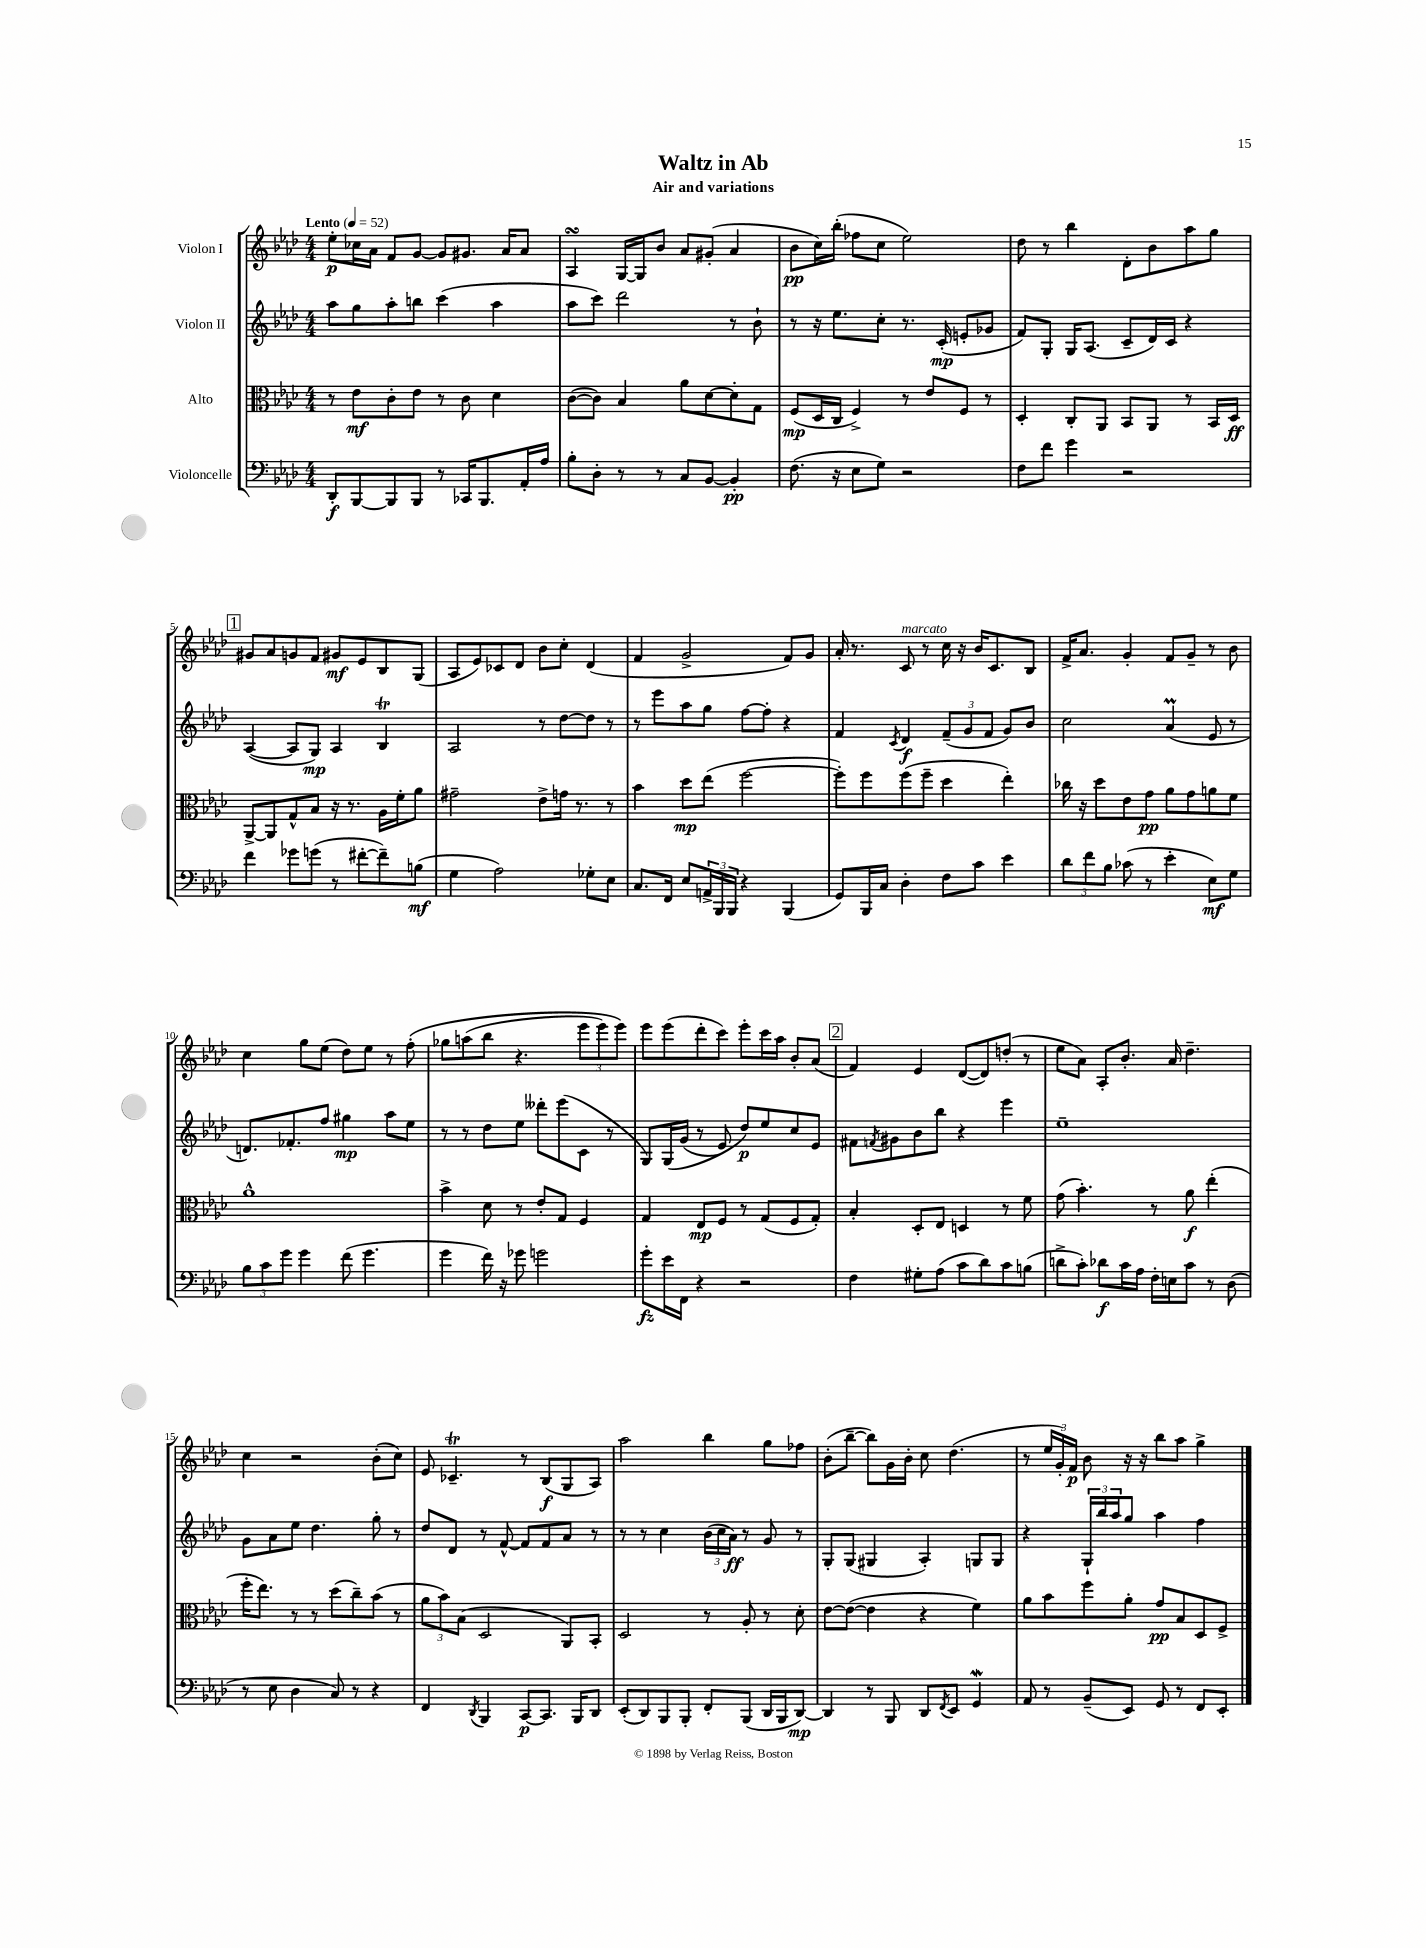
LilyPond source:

\header { title = "Waltz in Ab" subtitle = "Air and variations" }
<<
\new StaffGroup <<
\new Staff = "s0" \with { instrumentName = "Violon I" } {
    \clef treble \key aes \major \numericTimeSignature \time 4/4 \tempo "Lento" 4 = 52
    ees''8-.\p ces''16 aes'16 f'8 g'8~ g'8 gis'8. aes'16 aes'8 |
    aes4\turn g16~ g16 bes'8 aes'8 gis'8-.( aes'4 |
    bes'8\pp c''16) bes''16-.( fes''8 c''8 ees''2) |
    des''8 r8 bes''4 des'8-. bes'8 aes''8 g''8 |
    \mark \markup { \box "1" } gis'8 aes'8 g'8 f'8 gis'8\mf ees'8 bes8 g8( |
    aes8 ees'8) ces'8 des'8 bes'8 c''8-. des'4( |
    f'4 g'2-> f'8) g'8 |
    aes'16-. r8. c'8^\markup { \italic "marcato" } r8 c''16 r16 bes'16 c'8. bes8 |
    f'16-> aes'8. g'4-. f'8 g'8-- r8 bes'8 |
    c''4 g''8 ees''8( des''8) ees''8 r8 f''8-.\( |
    ges''8 a''8( bes''8 r4. \tuplet 3/2 { ees'''8 ees'''8) ees'''8\) } |
    ees'''8 ees'''8( des'''8-. c'''8) ees'''8-. c'''16 aes''16 bes'8-. aes'8( |
    \mark \markup { \box "2" } f'4) ees'4 des'8~( des'8) d''8-.( r8 |
    ees''8 aes'8) aes8-. bes'8.-. aes'16 des''4.-- |
    c''4 r2 bes'8-.( c''8) |
    ees'8 ces'4.--\trill r8 bes8\f( g8 aes8) |
    aes''2 bes''4 g''8 fes''8 |
    bes'8-.( bes''8~-- bes''8) g'16 bes'16-. c''8 des''4.( |
    r8 \tuplet 3/2 { ees''16 g'16-.) f'16\p } bes'8 r16 r16 bes''8 aes''8 g''4-> \bar "|." |
}
\new Staff = "s1" \with { instrumentName = "Violon II" } {
    \clef treble \key aes \major \numericTimeSignature \time 4/4
    aes''8 g''8 aes''8-. b''8 c'''4( aes''4 |
    aes''8 c'''8) des'''2 r8 bes'8-! |
    r8 r16 ees''8. c''8-. r8. c'16-.\mp( e'8-. ges'8 |
    f'8) g8-. g16 aes8.( c'8-- des'16) c'16 r4 |
    \mark \markup { \box "1" } aes4~( aes8 g8\mp) aes4 bes4\trill |
    aes2 r8 des''8~ des''8 r8 |
    r8 ees'''8 aes''8 g''8 f''8~ f''8-. r4 |
    f'4 \acciaccatura { c'8 } des'4\f \tuplet 3/2 { f'8--( g'8 f'8 } g'8) bes'8 |
    c''2 aes'4\prall( ees'8 r8 |
    d'8.) fes'8.-. f''8 gis''4\mp aes''8 ees''8 |
    r8 r8 des''8 ees''8 deses'''8-. ees'''8( c'8 r8 |
    g8) g16\( g'16( r8 ees'8) des''8\p\) ees''8 c''8 ees'8 |
    \mark \markup { \box "2" } fis'8 \acciaccatura { f'8 } gis'8 bes'8 bes''8 r4 ees'''4 |
    ees''1-- |
    g'8 aes'8 ees''8 des''4. g''8-. r8 |
    des''8 des'8 r8 f'8~-^ f'8 f'8 aes'8 r8 |
    r8 r8 c''4 \tuplet 3/2 { bes'16( c''16 aes'16\ff) } r8 g'8 r8 |
    g8-. g8( gis4 aes4-.) g8 g8 |
    r4 \tuplet 3/2 { g16-! bes''16 aes''16 } g''8 aes''4 f''4 \bar "|." |
}
\new Staff = "s2" \with { instrumentName = "Alto" } {
    \clef alto \key aes \major \numericTimeSignature \time 4/4
    r8 ees'8\mf c'8-. ees'8 r8 c'8 des'4 |
    c'8~( c'8) bes4 aes'8 des'8~ des'8-. g8 |
    f8\mp( des16 c16 f4->) r8 ees'8 f8 r8 |
    des4-. c8-. aes,8 bes,8 aes,8 r8 bes,16 des16\ff |
    \mark \markup { \box "1" } aes,8~-> aes,8 g8-^ bes8 r16 r8. aes16 f'16-. aes'8 |
    gis'2-- ees'8-> g'16 r8. r8 |
    bes'4 des''8\mp ees''8( f''2~ |
    f''8-.) f''8 f''8( f''8-- des''4 ees''4-.) |
    ces''16 r16 des''8 ees'8 g'8\pp aes'8 g'8 a'8 f'8 |
    aes'1-^ |
    bes'4-> des'8 r8 ees'8-. g8 f4 |
    g4 ees8\mp f8 r8 g8( f8 g8-.) |
    \mark \markup { \box "2" } bes4-. des8-. ees8 d4 r8 f'8 |
    g'8( bes'4.-.) r8 aes'8\f ees''4-.( |
    f''16-. ees''8.) r8 r8 des''8( c''8--) bes'8( r8 |
    \tuplet 3/2 { aes'8 bes'8) bes8( } des2 aes,8) bes,8-. |
    des2 r8 aes8-. r8 des'8-. |
    ees'8~ ees'8~( ees'4 r4 f'4) |
    aes'8 bes'8 f''8 aes'8-. g'8\pp bes8 des8 f8-> \bar "|." |
}
\new Staff = "s3" \with { instrumentName = "Violoncelle" } {
    \clef bass \key aes \major \numericTimeSignature \time 4/4
    des,8-.\f bes,,8~ bes,,8 bes,,8 r8 ces,16 bes,,8. aes,16-. aes16 |
    bes8-. des8-. r8 r8 c8 bes,8~ bes,4-.\pp |
    f8.( r16 ees8 g8) r2 |
    f8 f'8 g'4 r2 |
    \mark \markup { \box "1" } f'4 ges'8 g'8( r8 fis'8~-. fis'8--) b8\mf( |
    g4 aes2) ges8-. ees8 |
    c8. f,16 ees8 \tuplet 3/2 { a,16-> bes,,16 bes,,16 } r4 bes,,4( |
    g,8) bes,,16 c16 des4-. f8 c'8 ees'4 |
    \tuplet 3/2 { des'8 f'8 bes8 } ces'8( r8 ees'4-. ees8\mf) g8 |
    \tuplet 3/2 { bes8 c'8 g'8 } g'4 f'8( g'4. |
    g'4 f'16) r16 ges'8 g'2 |
    g'8-.\fz ees'16 f,16 r4 r2 |
    \mark \markup { \box "2" } f4 gis8-. aes8( c'8 des'8) c'8 b8( |
    d'8-> c'8-.) des'8\f c'16 aes16 f16-. e16 c'8 r8 des8( |
    r8 ees8 des4 c8) r8 r4 |
    f,4 \acciaccatura { des,8 } bes,,4 c,8~\p c,8. bes,,16 des,8 |
    ees,8-.( des,8) bes,,8 bes,,8-. f,8-. bes,,8( des,16 bes,,16 des,8~\mp) |
    des,4 r8 bes,,8 des,8 \acciaccatura { f,8 } ees,8 g,4\mordent |
    aes,8 r8 bes,8--( ees,8) g,8 r8 f,8 ees,8-. \bar "|." |
}
>>
>>
